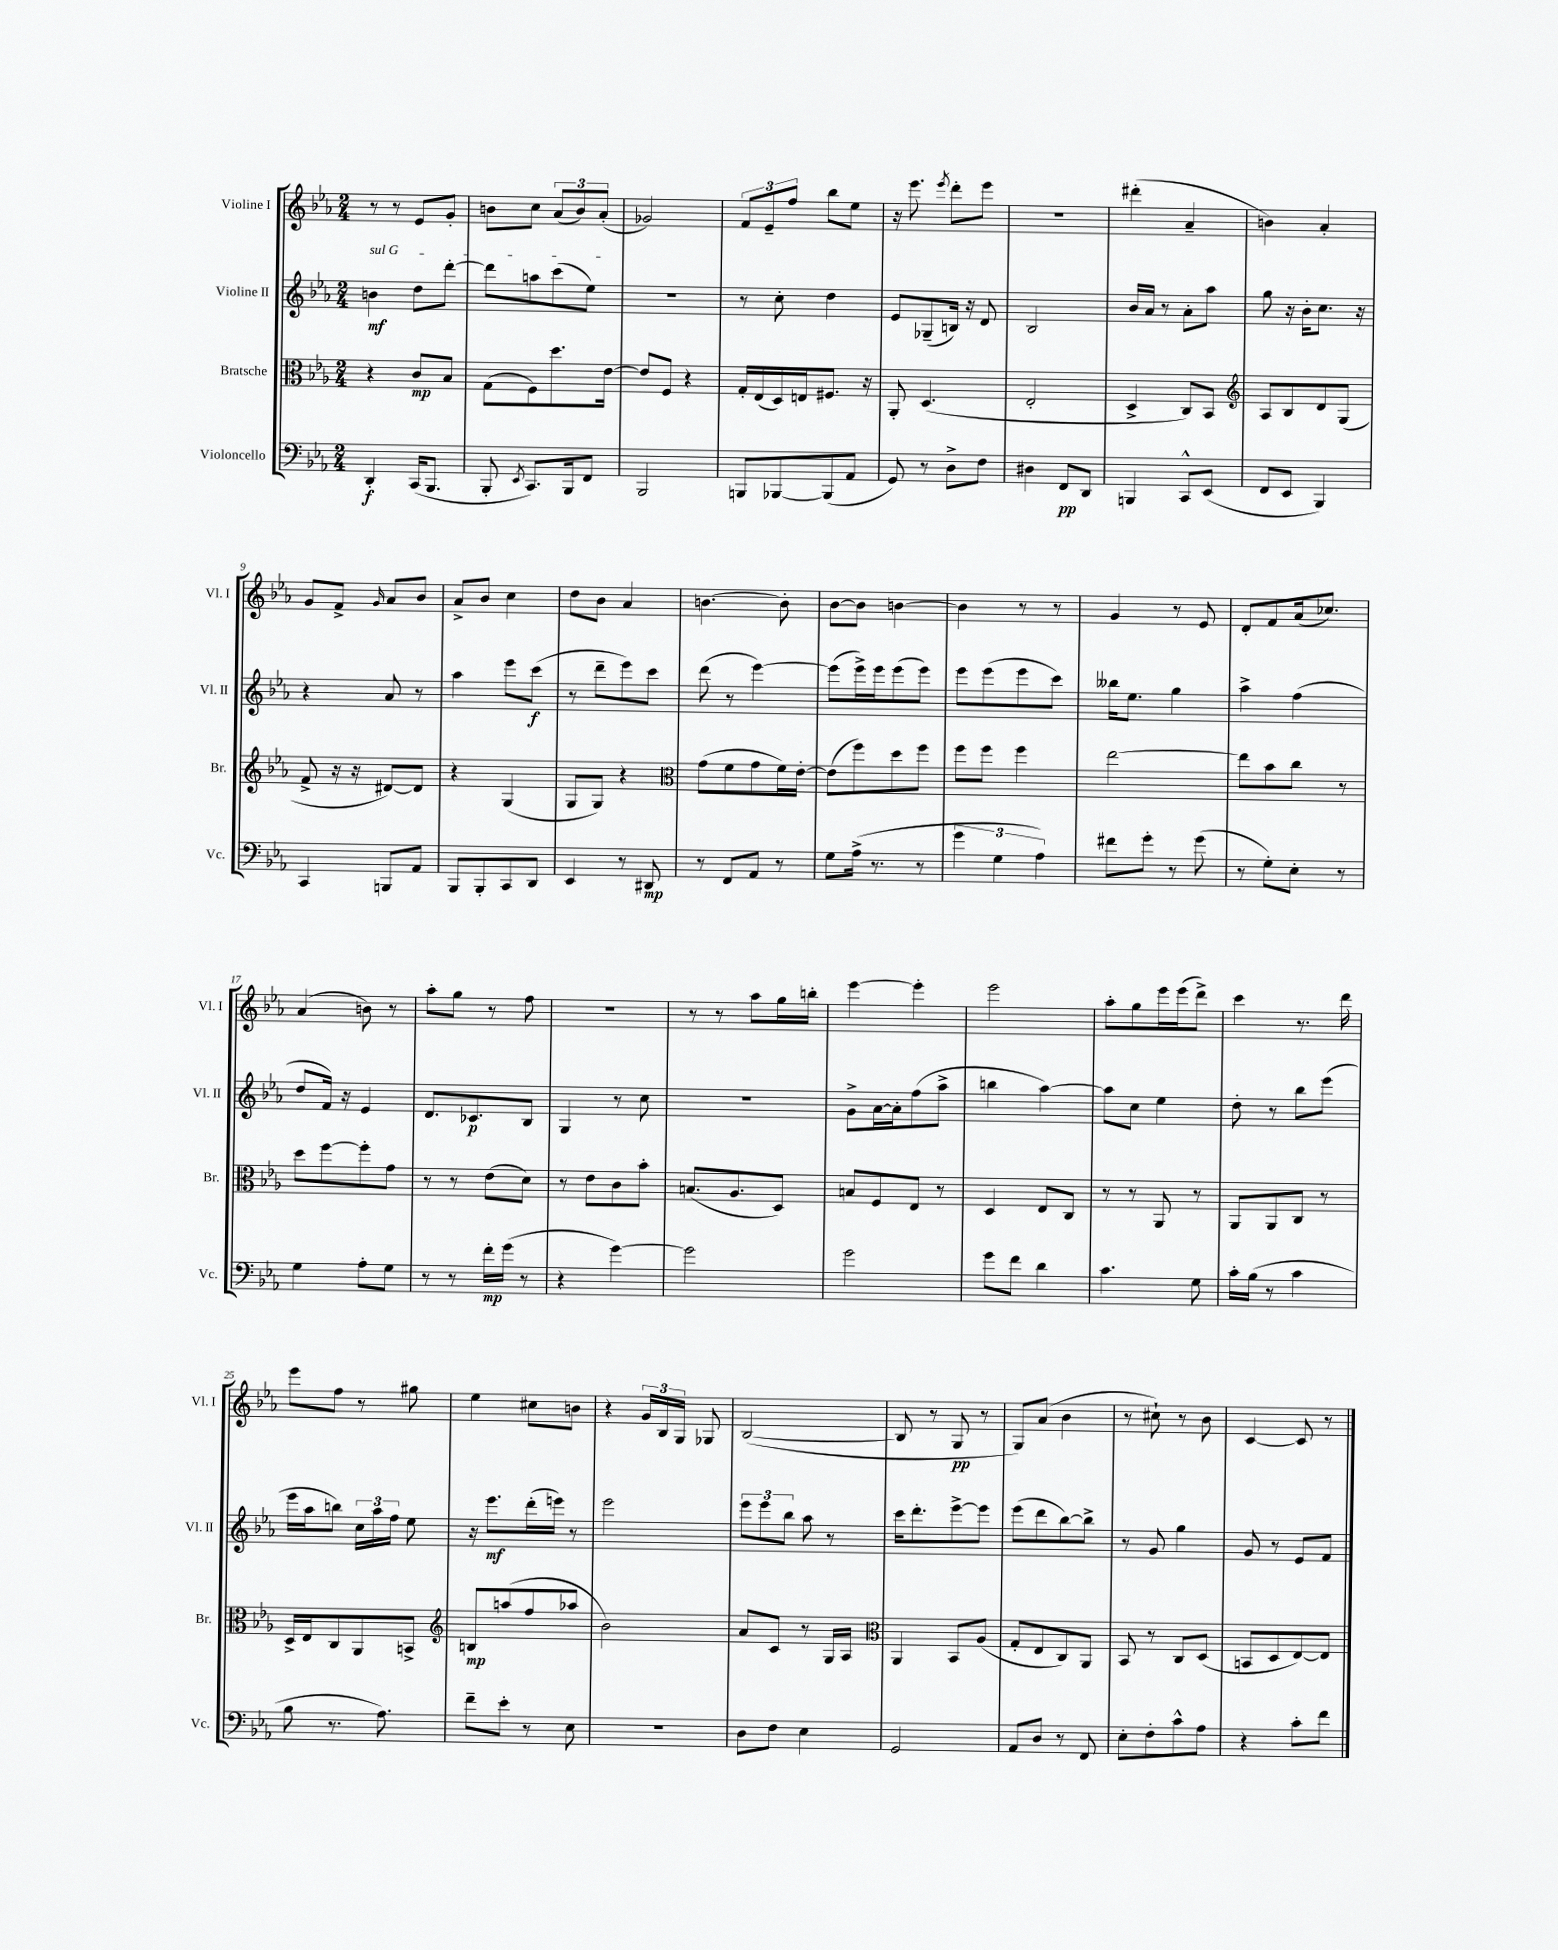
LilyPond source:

<<
\new StaffGroup <<
\new Staff = "s0" \with { instrumentName = "Violine I" shortInstrumentName = "Vl. I" } {
    \clef treble \key ees \major \numericTimeSignature \time 2/4
    \autoBeamOff r8 r8 ees'8[ g'8]-. |
    b'8[ c''8] \tuplet 3/2 { aes'8[( b'8) aes'8]-.( } |
    ges'2) |
    \tuplet 3/2 { f'8[ ees'8-- f''8] } bes''8[ ees''8] |
    r16 ees'''8. \acciaccatura { ees'''8 } d'''8[-. ees'''8] |
    r2 |
    dis'''4-.( aes'4-- |
    b'4) aes'4-. |
    g'8[ f'8]-> \grace { g'16 } aes'8[ bes'8] |
    aes'8[-> bes'8] c''4 |
    d''8[ bes'8] aes'4 |
    b'4.~ b'8-. |
    bes'8[~ bes'8] b'4~ |
    b'4 r8 r8 |
    g'4 r8 ees'8 |
    d'8[-. f'8 aes'16( ces''8.]) |
    aes'4( b'8) r8 |
    aes''8[-. g''8] r8 f''8 |
    r2 |
    r8 r8 aes''8[ g''16 b''16]-. |
    ees'''4~ ees'''4-. |
    ees'''2 |
    aes''8[-. g''8 ees'''16 ees'''16( d'''8]->) |
    c'''4 r8. d'''16 |
    ees'''8[ f''8] r8 gis''8 |
    ees''4 cis''8[ b'8] |
    r4 \tuplet 3/2 { g'16[ bes16 g16] } ges8 |
    bes2~( |
    bes8 r8 g8\pp r8 |
    g8[) aes'8]( bes'4 |
    r8 cis''8-!) r8 bes'8 |
    c'4~ c'8 r8 \bar "|." |
}
\new Staff = "s1" \with { instrumentName = "Violine II" shortInstrumentName = "Vl. II" } {
    \clef treble \key ees \major \numericTimeSignature \time 2/4
    \autoBeamOff \once \override TextSpanner.bound-details.left.text = \markup { \italic "sul G" } b'4\mf\startTextSpan d''8[ d'''8]~-. |
    d'''8[ a''8 c'''8( ees''8]\stopTextSpan) |
    R2 |
    r8 c''8-. d''4 |
    ees'8[ ges8--( b16]) r16 d'8 |
    bes2 |
    bes'16[ aes'16] r8 aes'8[-. aes''8] |
    g''8 r16 bes'16[-. c''8.] r16 |
    r4 aes'8 r8 |
    aes''4 ees'''8[ c'''8]\f( |
    r8 d'''8[-- ees'''8) c'''8] |
    d'''8( r8 ees'''4~) |
    ees'''8[( ees'''16->) ees'''16 ees'''8( ees'''8]) |
    ees'''8[ ees'''8( ees'''8 c'''8]) |
    beses''16[ ees''8.] g''4 |
    aes''4-> f''4( |
    d''8[ f'16]) r16 ees'4 |
    d'8.[ ces'8.\p bes8] |
    g4 r8 c''8 |
    R2 |
    g'8[-> aes'16~ aes'16-. f''8( aes''8]-> |
    b''4 aes''4~) |
    aes''8[ c''8] ees''4 |
    d''8-. r8 bes''8[ ees'''8]( |
    ees'''16[ aes''16 b''8]) \tuplet 3/2 { c''16[ aes''16 f''16] } ees''8 |
    r16 ees'''8.[\mf d'''16-.( e'''16]) r8 |
    ees'''2 |
    \tuplet 3/2 { ees'''8[ ees'''8 bes''8] } aes''8 r8 |
    c'''16[ d'''8.-. ees'''8~-> ees'''8] |
    ees'''8[( d'''8 bes''8~) bes''8]-> |
    r8 g'8 g''4 |
    g'8 r8 ees'8[ f'8] \bar "|." |
}
\new Staff = "s2" \with { instrumentName = "Bratsche" shortInstrumentName = "Br." } {
    \clef alto \key ees \major \numericTimeSignature \time 2/4
    \autoBeamOff r4 c'8[\mp bes8] |
    g8[( f8) d''8. ees'16]~ |
    ees'8[ f8] r4 |
    g16[-. ees16( d16) e16 fis8.] r16 |
    aes,8-. d4.( |
    ees2-. |
    d4-> c8[) bes,8] |
    \clef treble aes8[ bes8 d'8 g8]( |
    f'8-> r16 r16 dis'8[~) dis'8] |
    r4 g4( |
    g8[ g8]) r4 |
    \clef alto g'8[( f'8 g'8 f'16) ees'16]~-. |
    ees'8[( f''8) d''8 f''8] |
    f''8[ f''8] f''4 |
    ees''2~ |
    ees''8[ bes'8 c''8] r8 |
    d''8[ f''8~ f''8-. g'8] |
    r8 r8 ees'8[( d'8]) |
    r8 ees'8[ c'8 bes'8]-. |
    b8.[( aes8. d8]) |
    b8[ f8 ees8] r8 |
    d4 ees8[ c8] |
    r8 r8 aes,8 r8 |
    aes,8[ aes,8 c8] r8 |
    d16[-> ees16 c8 aes,8 b,8]-> |
    \clef treble b8[\mp a''8( f''8 aes''8] |
    bes'2) |
    aes'8[ c'8] r8 g16[ aes16] |
    \clef alto aes,4 bes,8[ aes8]( |
    g8[-. ees8 c8) aes,8] |
    bes,8 r8 c8[ d8]( |
    b,8[ d8 ees8~) ees8] \bar "|." |
}
\new Staff = "s3" \with { instrumentName = "Violoncello" shortInstrumentName = "Vc." } {
    \clef bass \key ees \major \numericTimeSignature \time 2/4
    \autoBeamOff d,4-.\f c,16[( bes,,8.] |
    bes,,8-. \acciaccatura { ees,8 } c,8.[) bes,,16 f,8] |
    bes,,2 |
    b,,8[ bes,,8~ bes,,8( aes,8] |
    g,8) r8 d8[-> f8] |
    dis4 f,8[\pp d,8] |
    b,,4 c,8[-^ ees,8]( |
    f,8[ ees,8] bes,,4) |
    c,4 b,,8[ aes,8] |
    bes,,8[ bes,,8-. c,8 d,8] |
    ees,4 r8 dis,8\mp |
    r8 f,8[ aes,8] r8 |
    g8[ aes16]->( r8. r8 |
    \tuplet 3/2 { g'4 g4 aes4) } |
    fis'8[ g'8]-. r8 g'8( |
    r8 g8[-.) ees8]-. r8 |
    g4 aes8[-. g8] |
    r8 r8 f'16[-.\mp g'16]( r8 |
    r4 g'4~) |
    g'2 |
    g'2 |
    g'8[ f'8] d'4 |
    c'4. g8 |
    c'16[-. bes16]( r8 c'4 |
    bes8 r8. aes8.) |
    f'8[-- ees'8]-. r8 ees8 |
    r2 |
    d8[ f8] ees4 |
    g,2 |
    aes,8[ d8] r8 f,8 |
    ees8[-. f8-. c'8-^ aes8] |
    r4 c'8[-. f'8] \bar "|." |
}
>>
>>
